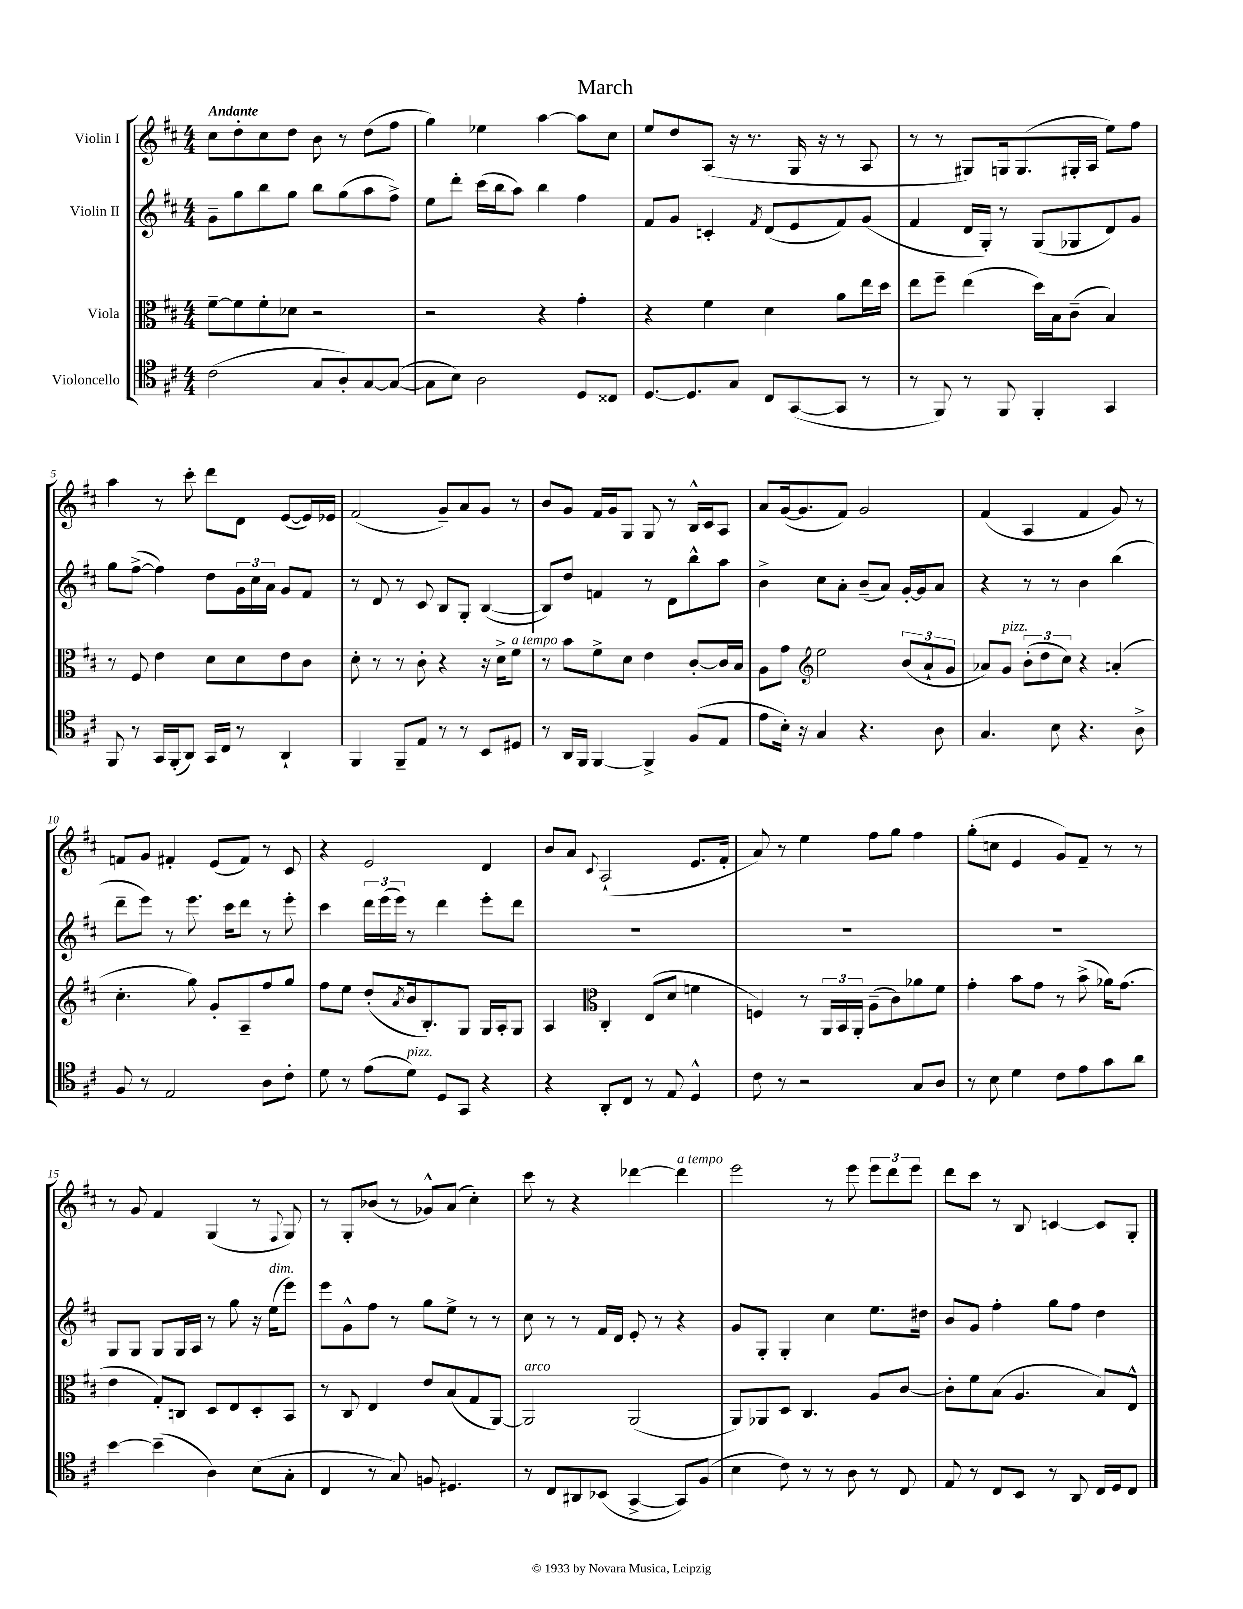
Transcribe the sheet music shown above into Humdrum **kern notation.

**kern	**kern	**kern	**kern
*part4	*part3	*part2	*part1
*staff4	*staff3	*staff2	*staff1
*I"Violoncello	*I"Viola	*I"Violin II	*I"Violin I
*clefC4	*clefC3	*clefG2	*clefG2
*k[f#c#]	*k[f#c#]	*k[f#c#]	*k[f#c#]
*M4/4	*M4/4	*M4/4	*M4/4
=1	=1	=1	=1
!	!	!	!LO:TX:a:B:t=Andante
(2c#\	[8f#~\L	8g~\L	8cc#\L
.	8f#\]	8gg\	8dd'\
.	8f#'\	8bb\	8cc#\
.	8d-X\J	8gg\J	8dd\J
8G/L	2r	8bb\L	8b\
8A'/)	.	(8gg\	8r
[8G/	.	8aa\	(8dd\L
(8G/J_	.	8ff#^\J)	8ff#\J
=2	=2	=2	=2
8G\L]	2r	8ee\L	4gg\)
8B\J)	.	8ddd'\J	.
2A\	.	(16ccc#\LL	4ee-X\
.	.	16bb\J	.
.	.	8aa\J)	.
.	4r	4bb\	[4aa\
8D/L	4g'\	4ff#\	8aa\L]
8C##X/J	.	.	8cc#\J
=3	=3	=3	=3
[8.D/L	4r	8f#/L	8ee/L
.	.	8g/J	8dd/
8.D/]	.	.	.
.	4f#\	4cn'/	(8A/J
8G/J	.	.	16r
.	.	.	8.r
.	.	8qf#/	.
8C#/L	4d\	(8d/L	.
([8GG/	.	8e/	16G/
.	.	.	16r
8GG/J]	8a\L	8f#/)	8r
8r	16ee\L	(8g/J	8A/
.	16dd\JJ	.	.
=4	=4	=4	=4
8r	8ee\L	4f#/	8r
8FF#/)	8ff#~\J	.	8r
8r	(4ee\	16d/LL	8G#X/L)
.	.	16G'/JJ)	.
8FF#/	.	8r	16Gn/k
.	.	.	(8.G/
4FF#'/	16dd\LL)	(8G/L	.
.	16B\J	.	.
.	(8c#~\J	8G-X/	16G#X'/L
.	.	.	16A/JJ
4GG/	4B/)	8d/)	8ee\L)
.	.	8g/J	8ff#\J
!!LO:LB:g=z
=5	=5	=5	=5
8FF#/	8r	8gg\L	4aa\
8r	8F#/	([8ff#^\J	.
16GG/LL	4e\	4ff#\])	8r
(16FF#'/J	.	.	.
8AA/J)	.	.	8ccc#'\
16GG/LL	8d\L	8dd\L	8ddd\L
16C#/JJ	.	.	.
8r	8d\	24g\L	8d\J
.	.	24cc#\	.
.	.	24a\JJ	.
4AA`/	8e\	8g/L	([8e/L
.	8c#\J	8f#/J	16e/L])
.	.	.	16e-X/JJ
=6	=6	=6	=6
4FF#/	8d'\	8r	(2f#/
.	8r	8d/	.
8FF#~/L	8r	8r	.
8E/J	8c#'\	8c#/	.
8r	4r	8B/L	8g~/L)
8r	.	8G'/J	8a/
8BB/L	16r	([4B/	8g/J
.	16d^\KL	.	.
!	!LO:TX:a:i:t=a tempo	!	!
8D#X/J	8f#\J	.	8r
=7	=7	=7	=7
8r	8r	8B/L])	8b/L
16AA/LL	8b\L	8dd/J	8g/J
16FF#/JJ	.	.	.
[4FF#/	8f#^\	4fn/	16f#/LL
.	.	.	16g/J
.	8d\J	.	8G/J
4FF#^/]	4e\	8r	8G/
.	.	8d\L	8r
(8F#/L	[8c#'/L	8bb^^\	16B^^/LL
.	.	.	16c#/J
8E/J	16c#/L]	8aa\J	8A/J
.	16B/JJ	.	.
=8	=8	=8	=8
8e\L	8A\L	4b^\	8a/L
16B'\Jk)	8g\J	.	([16g/k
16r	.	.	8.g/]
*	*clefG2	*	*
4G/	2ee\	8cc#\L	.
.	.	8a'\J	8f#/J)
4.r	.	(8b~/L	2g/
.	.	8a/J)	.
.	(12b/L	[16g'/LL	.
.	.	16g/J]	.
.	12a`/	.	.
8A\	.	8a/J	.
.	12g/J	.	.
=9	=9	=9	=9
4.G/	8a-X/L)	4r	(4f#/
!	!LO:TX:a:i:t=pizz.	!	!
.	8g/J	.	.
.	(12b'\L	8r	4A/
.	12dd\	.	.
8B\	.	8r	.
.	12cc#\J)	.	.
4.r	4r	4b\	4f#/
.	(4an'/	(4bb\	8g/)
8A^\	.	.	8r
!!LO:LB:g=z
=10	=10	=10	=10
8F#/	4.cc#'\	8ddd~\L	8fn/L
8r	.	8eee\J)	8g/J
2E/	.	8r	4f#X'/
.	8gg\)	8.eee\	.
.	8g'/L	.	(8e/L
.	.	16ccc#\KL	.
.	8A~/	8ddd\J	8f#/J)
8A\L	8ff#/	8r	8r
8c#'\J	8gg/J	8eee'\	8c#/
=11	=11	=11	=11
8d\	8ff#\L	4ccc#\	4r
8r	8ee\J	.	.
(8e\L	(8dd'/L	24ddd\LL	2e/
.	.	(24eee\	.
.	.	24eee\JJ)	.
.	8qa/	.	.
!LO:TX:a:i:t=pizz.	!	!	!
8d\J)	16b/k	8r	.
.	8.B'/)	.	.
8D/L	.	4ddd\	.
8GG/J	8G/J	.	.
4r	16G/LL	8eee'\L	4d/
.	16A'/J	.	.
.	8G/J	8ddd\J	.
=12	=12	=12	=12
4r	4A/	1r	8b/L
.	.	.	8a/J
*	*clefC3	*	*
.	.	.	8qqc#/
8AA'/L	4C#'/	.	(2A`/
8C#/J	.	.	.
8r	(8E/L	.	.
8E/	8d/J	.	.
4D^^/	4fn\	.	8.e/L
.	.	.	16f#'/Jk
=13	=13	=13	=13
8c#\	4Fn/)	1r	8a/)
8r	.	.	8r
2r	8r	.	4ee\
.	24AA/LL	.	.
.	24BB/	.	.
.	24AA'/JJ	.	.
.	(8A~\L	.	8ff#\L
.	8c#\)	.	8gg\J
8G/L	8a-X\	.	4ff#\
8A/J	8f#\J	.	.
=14	=14	=14	=14
8r	4g'\	1r	(8gg'\L
8B\	.	.	8ccn\J
4d\	8b\L	.	4e/
.	8g\J	.	.
8c#\L	8r	.	8g/L)
8e\	(8b^\	.	8f#~/J
8g\	16a-X\KL)	.	8r
.	(8.g\J	.	.
8a\J	.	.	8r
!!LO:LB:g=z
=15	=15	=15	=15
[4b\	4e\	8G/L	8r
.	.	8G/J	8g/
(4b~\]	8G'/L)	8G/L	4f#/
.	8Cn/J	16G/L	.
.	.	16A/JJ	.
4A\)	8D/L	8r	(4G/
.	8E/	8gg\	.
(8B\L	8D'/	16r	8r
!	!	!LO:TX:a:i:t=dim.	!
.	.	(16ee\KL	.
.	.	.	8qqF#/
8G'\J	8BB/J	8eee\J)	8G/)
=16	=16	=16	=16
4C#/	8r	8eee\L	8r
.	8C#/	8g^^\	8G'/L
8r	4E/	8ff#\J	(8b-X/J
8G/)	.	8r	8r
8Fn/	8e/L	8gg\L	8g-X^^/L)
4.D#X/	(8B/	8ee^\J	(8a/J
.	8G/	8r	4cc#'\)
.	[8AA/J)	8r	.
=17	=17	=17	=17
!	!LO:TX:a:i:t=arco	!	!
8r	2AA/]	8cc#\	8ccc#\
8C#/L	.	8r	8r
8AA#X/	.	8r	4r
(8BB-X/J	.	16f#/LL	.
.	.	16d/JJ	.
[4GG^/	(2AA/	8e'/	[4ddd-X\
.	.	8r	.
!	!	!	!LO:TX:a:i:t=a tempo
8GG/L])	.	4r	4ddd-\]
(8F#/J	.	.	.
=18	=18	=18	=18
4B\	8AA/L)	8g/L	2eee\
.	8AA-X/	8G'/J	.
8c#\)	8D/J	4G'/	.
8r	4.C#/	.	.
8r	.	4cc#\	8r
8A\	.	.	8eee\
8r	8A/L	8.ee\L	12eee\L
.	.	.	12ddd\
8C#/	[8c#/J	.	.
.	.	.	12eee\J
.	.	16dd#X\Jk	.
=19	=19	=19	=19
8E/	8c#'\L]	8b/L	8ddd\L
8r	8f#\	8g/J	8ccc#\J
8C#/L	(8B\J	4ff#'\	8r
8BB/J	4.A/	.	8B/
8r	.	8gg\L	[4cn/
8AA/	.	8ff#\J	.
16C#/LL	8B/L)	4dd\	8c/L]
16D/J	.	.	.
8C#/J	8E^^/J	.	8G'/J
==	==	==	==
*-	*-	*-	*-
